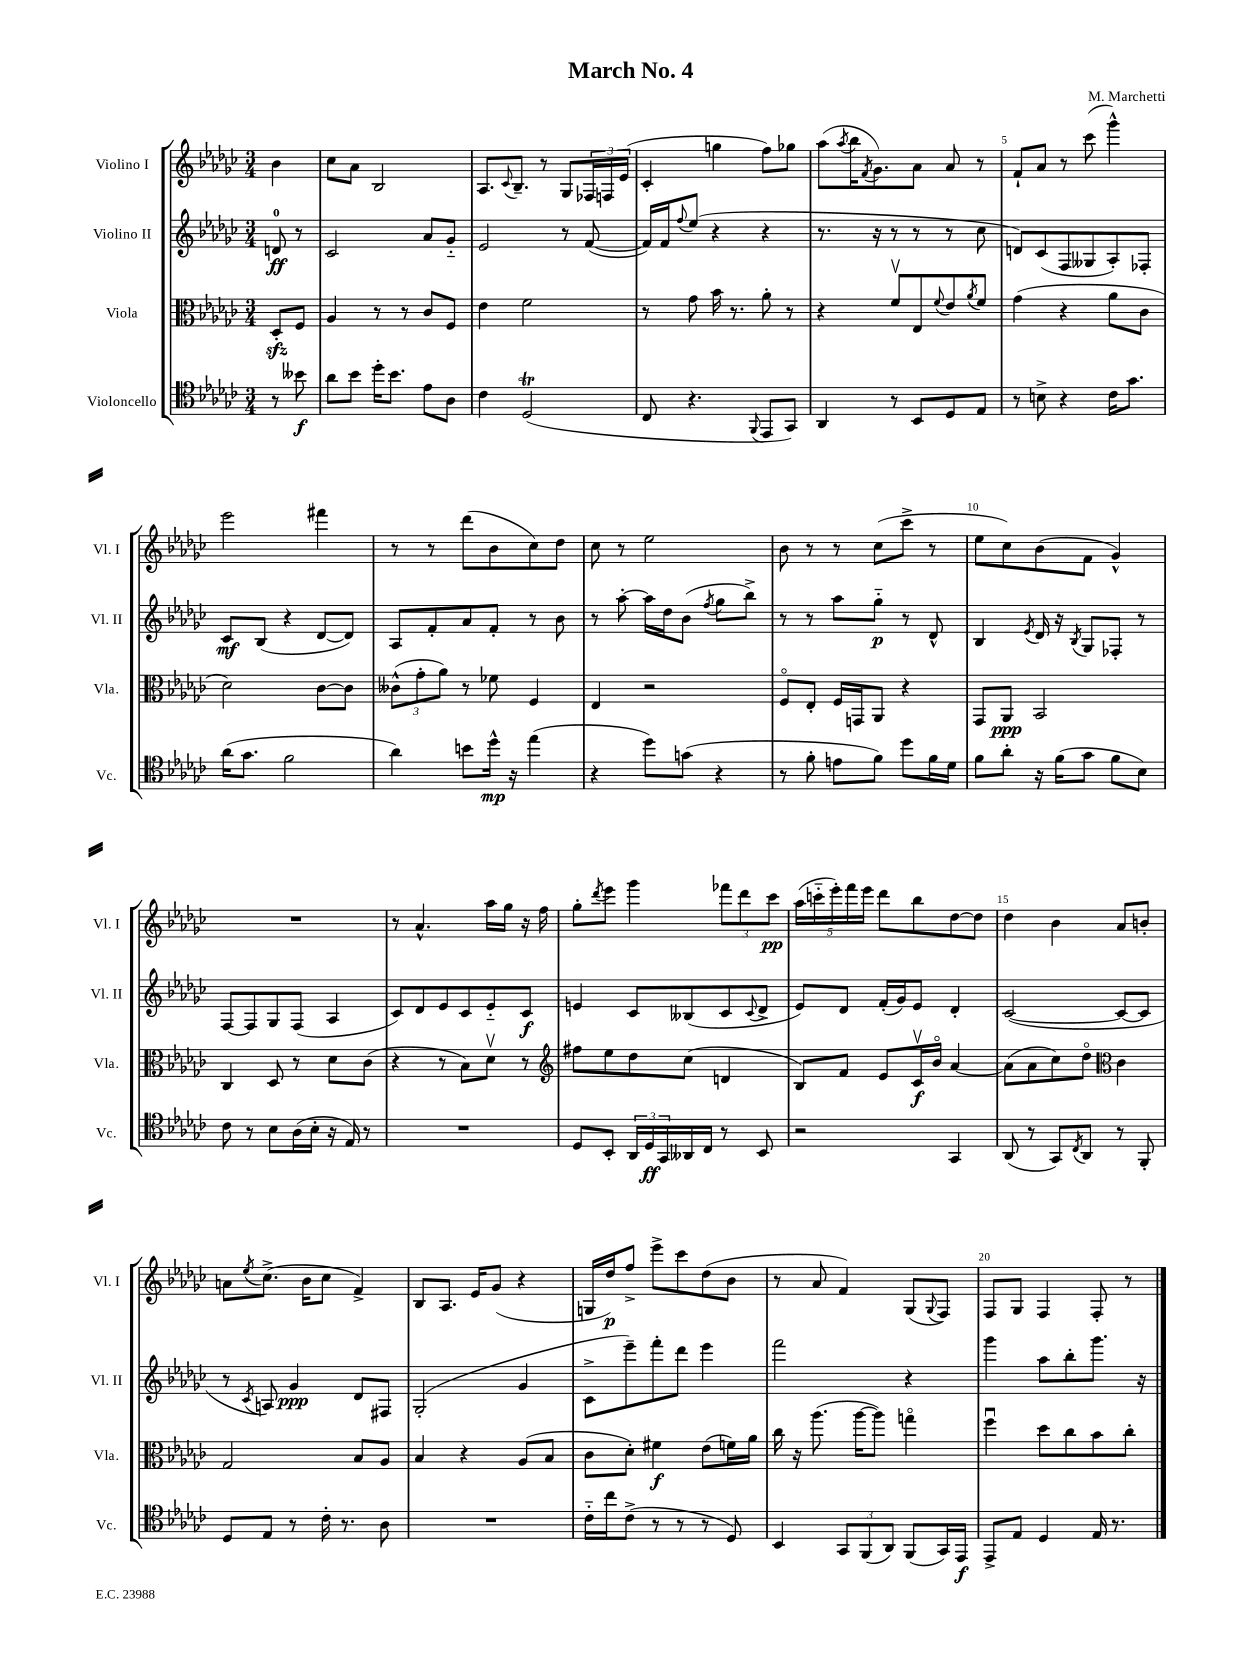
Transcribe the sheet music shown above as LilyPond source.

\header { title = "March No. 4" composer = "M. Marchetti" }
<<
\new StaffGroup <<
\new Staff = "s0" \with { instrumentName = "Violino I" shortInstrumentName = "Vl. I" } {
    \clef treble \key ges \major \numericTimeSignature \time 3/4 \partial 4
    bes'4 |
    ces''8 aes'8 bes2 |
    aes8. \appoggiatura { ces'8 } bes8.-- r8 ges8 \tuplet 3/2 { fes16 f16 ees'16( } |
    ces'4-. g''4 f''8) ges''8 |
    aes''8( \acciaccatura { aes''8 } bes''16 \acciaccatura { f'8 } ges'8.) aes'8 aes'8 r8 |
    f'8-! aes'8 r8 ces'''8( ges'''4-^) |
    ees'''2 fis'''4 |
    r8 r8 des'''8( bes'8 ces''8) des''8 |
    ces''8 r8 ees''2 |
    bes'8 r8 r8 ces''8( ces'''8-> r8 |
    ees''8 ces''8) bes'8( f'8 ges'4-^) |
    R2. |
    r8 aes'4.-^ aes''16 ges''16 r16 f''16 |
    ges''8-. \acciaccatura { des'''8 } ees'''8 ges'''4 \tuplet 3/2 { fes'''8 des'''8 ces'''8\pp } |
    \tuplet 5/4 { aes''16( c'''16-_ ees'''16-.) f'''16 ees'''16 } des'''8 bes''8 des''8~ des''8 |
    des''4 bes'4 aes'8 b'8-. |
    a'8 \acciaccatura { ees''8 } ces''8.->( bes'16 ces''8 f'4->) |
    bes8 aes8. ees'16 ges'8( r4 |
    g16 des''16\p) f''8-> ees'''8-> ces'''8 des''8( bes'8 |
    r8 aes'8 f'4) ges8( \appoggiatura { ges8 } f8) |
    f8 ges8 f4 f8-. r8 \bar "|." |
}
\new Staff = "s1" \with { instrumentName = "Violino II" shortInstrumentName = "Vl. II" } {
    \clef treble \key ges \major \numericTimeSignature \time 3/4 \partial 4
    d'8-0\ff r8 |
    ces'2 aes'8 ges'8-_ |
    ees'2 r8 f'8~( |
    f'16) f'16 \appoggiatura { f''8 } ees''8( r4 r4 |
    r8. r16 r8 r8 r8 ces''8 |
    d'8) ces'8( f8 geses8 aes8-.) fes8-. |
    ces'8\mf bes8( r4 des'8~ des'8) |
    aes8 f'8-. aes'8 f'8-. r8 bes'8 |
    r8 aes''8~-. aes''16 des''16 bes'8( \acciaccatura { f''8 } ges''8 bes''8->) |
    r8 r8 aes''8 ges''8-_\p r8 des'8-^ |
    bes4 \acciaccatura { ees'8 } des'16 r16 \acciaccatura { bes8 } ges8 fes8-. r8 |
    f8~ f8 ges8 f8( aes4 |
    ces'8) des'8 ees'8 ces'8 ees'8-_ ces'8\f |
    e'4 ces'8 beses8( ces'8 \appoggiatura { ces'8 } des'8-> |
    ees'8) des'8 f'16-.( ges'16) ees'8 des'4-. |
    ces'2~( ces'8~ ces'8 |
    r8 \acciaccatura { ces'8 } a8) ges'4\ppp des'8 fis8 |
    ges2-.( ges'4 |
    ces'8-> ees'''8--) f'''8-. des'''8 ees'''4 |
    f'''2 r4 |
    ges'''4 aes''8 bes''8-. ges'''8. r16 \bar "|." |
}
\new Staff = "s2" \with { instrumentName = "Viola" shortInstrumentName = "Vla." } {
    \clef alto \key ges \major \numericTimeSignature \time 3/4 \partial 4
    des8-.\sfz f8 |
    aes4 r8 r8 ces'8 f8 |
    ees'4 f'2 |
    r8 ges'8 bes'16 r8. aes'8-. r8 |
    r4 f'8\upbow ees8 \appoggiatura { f'8 } ees'8 \acciaccatura { aes'8 } f'8 |
    ges'4( r4 aes'8 ces'8 |
    des'2) ces'8~ ces'8 |
    \tuplet 3/2 { ceses'8-^( ges'8-. aes'8) } r8 fes'8 f4 |
    ees4 r2 |
    f8\flageolet ees8-. f16 g,16 aes,8 r4 |
    ges,8 aes,8\ppp bes,2 |
    ces4 des8 r8 des'8 ces'8( |
    r4 r8 bes8) des'8\upbow r8 |
    \clef treble fis''8 ees''8 des''8 ces''8( d'4 |
    bes8) f'8 ees'8 ces'16\upbow\f bes'16\flageolet aes'4~ |
    aes'8( aes'8 ces''8) des''8\flageolet \clef alto ces'4 |
    ges2 bes8 aes8 |
    bes4 r4 aes8( bes8 |
    ces'8 des'8-.) fis'4\f ees'8( f'16) aes'16 |
    ces''16 r16 aes''8.( aes''16~ aes''8) g''4\flageolet |
    f''4\downbow des''8 ces''8 bes'8 ces''8-. \bar "|." |
}
\new Staff = "s3" \with { instrumentName = "Violoncello" shortInstrumentName = "Vc." } {
    \clef tenor \key ges \major \numericTimeSignature \time 3/4 \partial 4
    r8 beses'8\f |
    aes'8 bes'8 des''16-. bes'8. ees'8 aes8 |
    ces'4 des2\trill( |
    ces8 r4. \appoggiatura { f,8 } ees,8 ges,8) |
    aes,4 r8 bes,8 des8 ees8 |
    r8 b8-> r4 ces'16 ges'8. |
    aes'16( ges'8. f'2 |
    aes'4) b'8 des''16-^\mp r16 ees''4( |
    r4 des''8) g'8( r4 |
    r8 f'8-. e'8 f'8) des''8 f'16 des'16 |
    f'8 aes'8-. r16 f'16( ges'8 f'8 bes8) |
    ces'8 r8 bes8 aes16( bes16-. r16 ees16) r8 |
    R2. |
    des8 bes,8-. \tuplet 3/2 { aes,16 des16\ff ges,16 } aeses,16 ces16 r8 bes,8 |
    r2 ges,4 |
    aes,8( r8 ges,8) \acciaccatura { ces8 } aes,8 r8 f,8-. |
    des8 ees8 r8 ces'16-. r8. aes8 |
    R2. |
    ces'16-_ ces''16 ces'8->( r8 r8 r8 des8) |
    bes,4 \tuplet 3/2 { ges,8 f,8( aes,8) } f,8( ges,16) ees,16\f |
    ees,8-> ees8 des4 ees16 r8. \bar "|." |
}
>>
>>
\layout { \context { \Score \override BarNumber.break-visibility = ##(#f #t #t) barNumberVisibility = #(every-nth-bar-number-visible 5) } }
